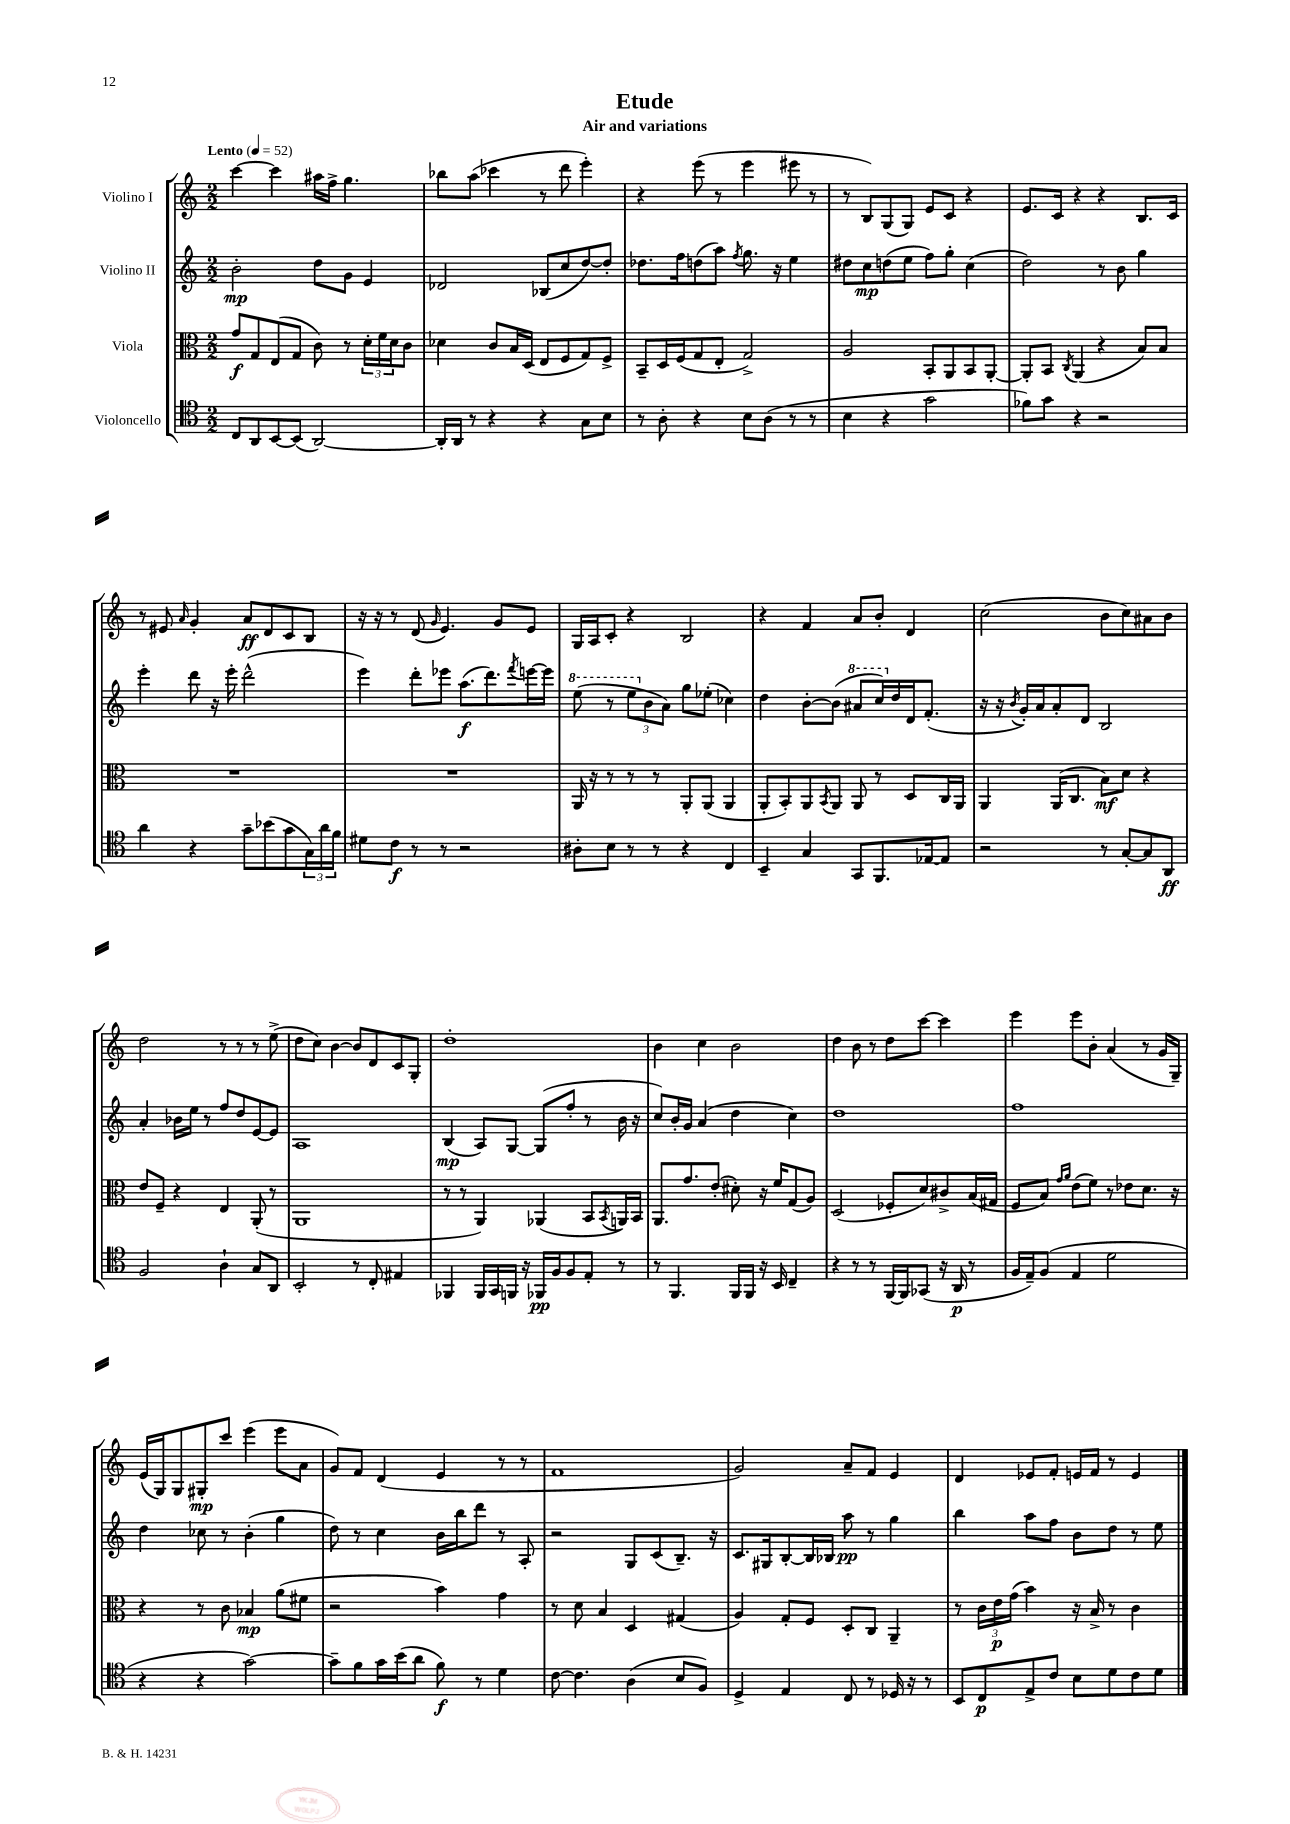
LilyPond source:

\header { title = "Etude" subtitle = "Air and variations" }
<<
\new StaffGroup <<
\new Staff = "s0" \with { instrumentName = "Violino I" } {
    \clef treble \key c \major \numericTimeSignature \time 2/2 \tempo "Lento" 4 = 52
    c'''4~ c'''4 ais''16 f''16-> g''4. |
    bes''8 a''8( ces'''4 r8 d'''8 e'''4-.) |
    r4 e'''8( r8 e'''4 eis'''8 r8 |
    r8 b8) g8( g8) e'8 c'8 r4 |
    e'8. c'16 r4 r4 b8. c'16 |
    r8 eis'8 \grace { a'16 } g'4-. a'8\ff d'8 c'8 b8 |
    r16 r16 r8 d'8( \grace { g'16 } e'4.) g'8 e'8 |
    g16 a16 c'8-. r4 b2 |
    r4 f'4 a'8 b'8-. d'4 |
    c''2( b'8 c''8) ais'8 b'8 |
    d''2 r8 r8 r8 e''8->( |
    d''8 c''8) b'4~ b'8 d'8 c'8 g8-. |
    d''1-. |
    b'4 c''4 b'2 |
    d''4 b'8 r8 d''8 c'''8~ c'''4 |
    e'''4 e'''8 b'8-. a'4( r8 g'16 g16--) |
    e'16( g16) g8 gis8-.\mp c'''8 e'''4( e'''8 a'8 |
    g'8) f'8 d'4( e'4 r8 r8 |
    f'1 |
    g'2) a'8-- f'8 e'4 |
    d'4 ees'8 f'8-. e'16 f'16 r8 e'4 \bar "|." |
}
\new Staff = "s1" \with { instrumentName = "Violino II" } {
    \clef treble \key c \major \numericTimeSignature \time 2/2
    b'2-.\mp d''8 g'8 e'4 |
    des'2 bes8( c''8 d''8~) d''8-. |
    des''8. f''16 d''8( a''8) \acciaccatura { f''8 } g''8. r16 e''4 |
    dis''8 c''8\mp d''8( e''8 f''8) g''8-. c''4( |
    d''2) r8 b'8 g''4 |
    e'''4-. d'''8 r16 e'''16-. d'''2-^( |
    e'''4) d'''8-. ees'''8 a''8.\f( d'''8.) \acciaccatura { f'''8 } e'''16~ e'''16 |
    \ottava #1 e'''8( r8 \tuplet 3/2 { e'''8 \ottava #0 b'8 a'8) } g''8 ees''8-.( ces''4) |
    d''4 b'8~-. b'8( \ottava #1 ais''8 c'''16) \ottava #0 d''16 d'16 f'8.-.( |
    r16 r16 \acciaccatura { b'8 } g'16-.) a'16 a'8-. d'8 b2 |
    a'4-. bes'16 e''16 r8 f''8 d''8 e'8~ e'8 |
    a1 |
    b4\mp( a8) g8~ g8( f''8-. r8 b'16 r16 |
    c''8) b'16-. g'16 a'4( d''4 c''4) |
    d''1 |
    f''1 |
    d''4 ces''8 r8 b'4-.( g''4 |
    d''8) r8 c''4 b'16 b''16 d'''8 r8 a8-. |
    r2 g8 c'8( b8.--) r16 |
    c'8. gis16 b8~-. b16 bes16 a''8\pp r8 g''4 |
    b''4 a''8 f''8 b'8 d''8 r8 e''8 \bar "|." |
}
\new Staff = "s2" \with { instrumentName = "Viola" } {
    \clef alto \key c \major \numericTimeSignature \time 2/2
    g'8\f g8 e8( g8 c'8) r8 \tuplet 3/2 { d'16-. f'16 d'16 } c'8 |
    des'4 c'8 b16 d16( e8 f8 g8) f8-> |
    b,8-- d16 f16( g8 e8-. g2->) |
    a2 b,8-. a,8 b,8 a,8~-. |
    a,8-. b,8 \acciaccatura { c8 } a,4( r4 b8) b8 |
    R1 |
    R1 |
    a,16 r16 r8 r8 r8 a,8-. a,8( a,4 |
    a,8-. b,8-.) a,8 \acciaccatura { b,8 } a,8 a,8 r8 d8 c16 a,16 |
    a,4 a,16( c8. b8\mf) d'8 r4 |
    e'8 f8-- r4 e4 a,8-.( r8 |
    a,1 |
    r8 r8 a,4) aes,4( b,8 \acciaccatura { b,8 } a,16) b,16 |
    a,8. g'8. e'8-.( dis'8-.) r16 f'16 g8( a8) |
    d2( fes8-. d'8) cis'8-> b16( gis16 |
    f8 b8) \grace { g'16 a'16 } e'8( f'8) r8 ees'8 d'8. r16 |
    r4 r8 c'8 bes4\mp a'8( fis'8 |
    r2 b'4) g'4 |
    r8 d'8 b4 d4 gis4( |
    a4) g8-. f8 d8-. c8 a,4-- |
    r8 \tuplet 3/2 { c'16 e'16\p g'16( } b'4) r16 b16-> r8 c'4 \bar "|." |
}
\new Staff = "s3" \with { instrumentName = "Violoncello" } {
    \clef tenor \key c \major \numericTimeSignature \time 2/2
    c8 a,8 b,8~ b,8( a,2~) |
    a,16-. a,16 r8 r4 r4 g8 b8 |
    r8 a8-. r4 b8 a8( r8 r8 |
    b4 r4 g'2 |
    fes'8) g'8 r4 r2 |
    a'4 r4 g'8-- bes'8( g'8 \tuplet 3/2 { g16) a'16 f'16 } |
    dis'8 c'8\f r8 r8 r2 |
    ais8-. b8 r8 r8 r4 c4 |
    b,4-- g4 g,8 f,8. ees16~ ees8 |
    r2 r8 g8~-. g8 a,8\ff |
    f2 a4-! g8 a,8 |
    b,2-. r8 c8-. eis4 |
    fes,4 fes,16 g,16 f,16 r16 fes,16\pp f16 f8 e8-. r8 |
    r8 f,4. f,16 f,16 r16 b,16 c4-- |
    r4 r8 r8 f,16~ f,16 ges,8( r16 a,16\p r8 |
    f16 e16--) f8( e4 d'2 |
    r4 r4 g'2~) |
    g'8-- f'8 g'16 b'16( a'8 f'8\f) r8 d'4 |
    c'8~ c'4. a4( b8 f8) |
    d4-> e4 c8 r8 des16 r16 r8 |
    b,8 c8\p e8-> c'8 b8 d'8 c'8 d'8 \bar "|." |
}
>>
>>
\layout { \context { \Score \remove "Bar_number_engraver" } }
